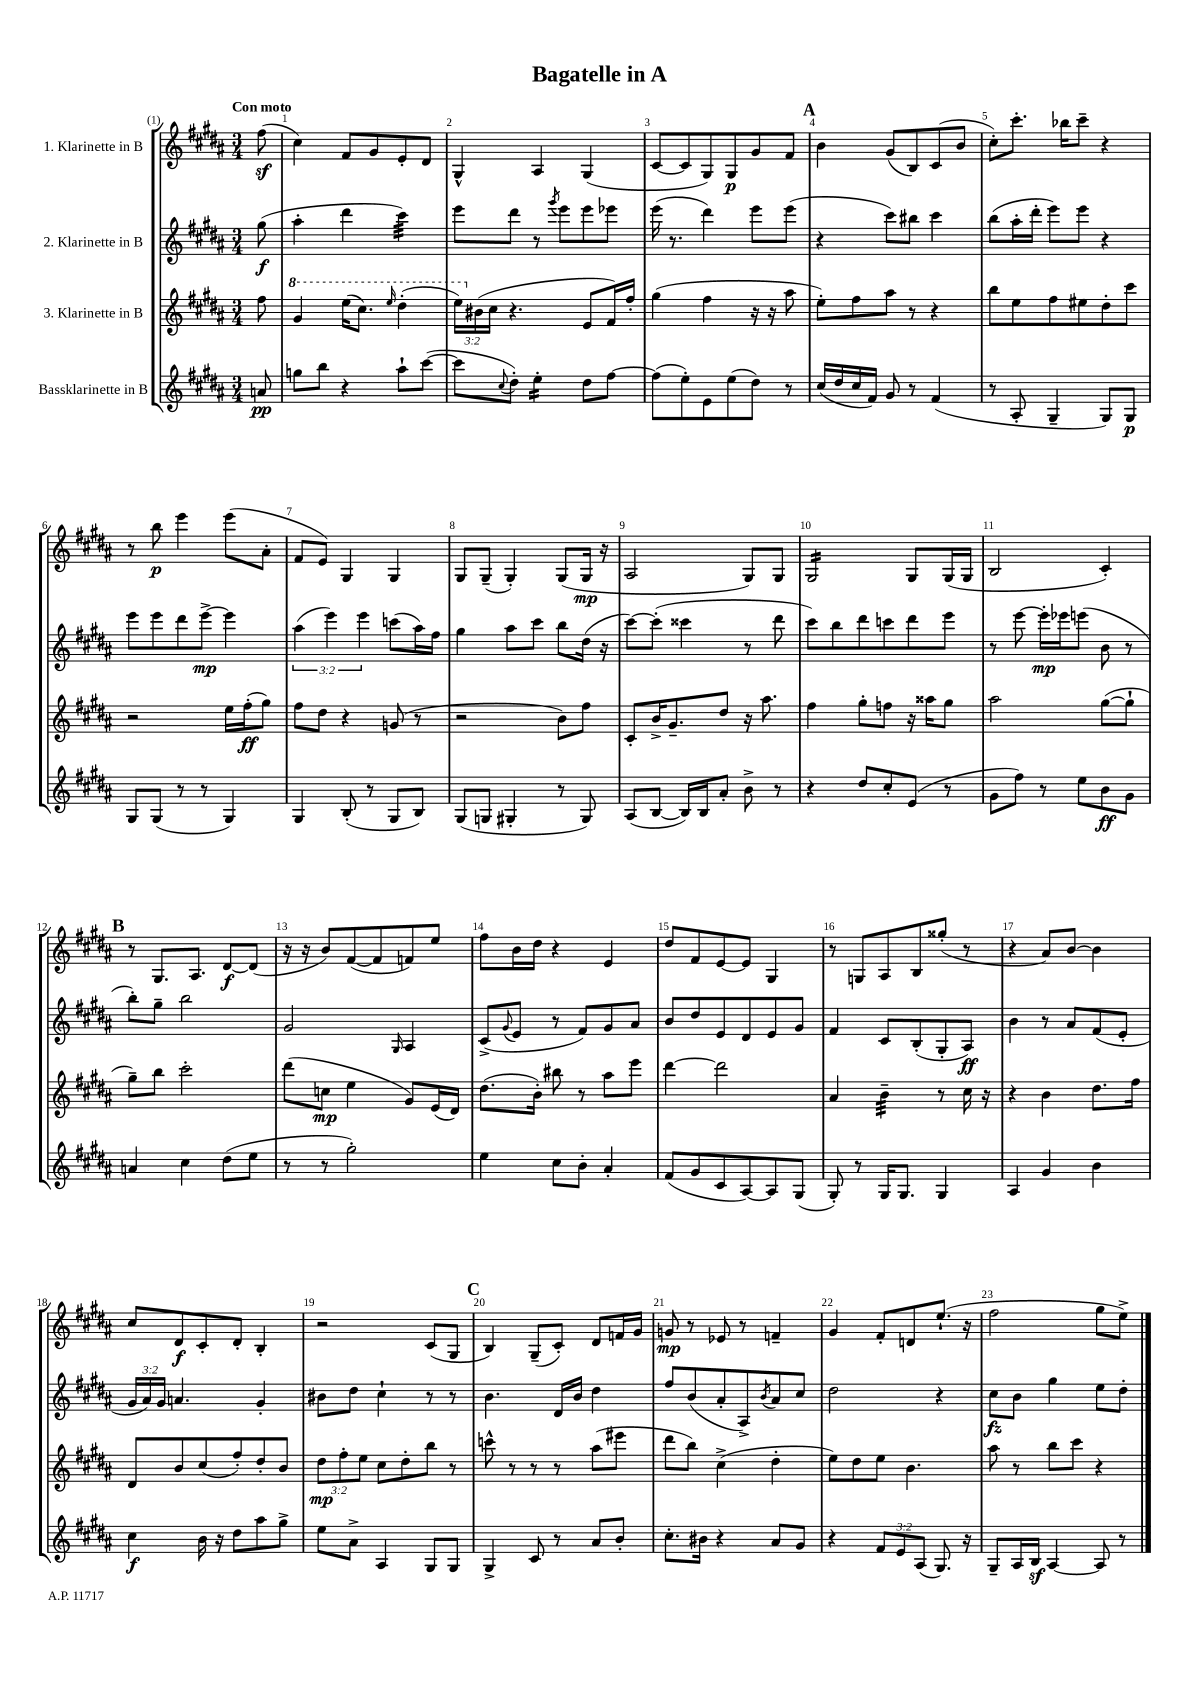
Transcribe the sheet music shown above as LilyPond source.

\header { title = "Bagatelle in A" }
<<
\new StaffGroup <<
\new Staff = "s0" \with { instrumentName = "1. Klarinette in B" } {
    \clef treble \key b \major \numericTimeSignature \time 3/4 \partial 8 \tempo "Con moto"
    fis''8\sf( |
    cis''4) fis'8 gis'8 e'8-. dis'8 |
    gis4-^ ais4 gis4( |
    cis'8~ cis'8 gis8) gis8\p gis'8 fis'8 |
    \mark \markup { \bold "A" } b'4 gis'8( b8) cis'8( b'8 |
    cis''8-.) cis'''8.-. bes''16 cis'''8-- r4 |
    r8 b''8\p e'''4 e'''8( ais'8-. |
    fis'8 e'8) gis4 gis4 |
    gis8 gis8--( gis4-.) gis8( gis16\mp r16 |
    ais2 gis8) gis8 |
    gis2:16 gis8 gis16( gis16 |
    b2 cis'4-.) |
    \mark \markup { \bold "B" } r8 gis8. ais8. dis'8~\f dis'8( |
    r16 r16 b'8) fis'8~( fis'8 f'8) e''8 |
    fis''8 b'16 dis''16 r4 e'4 |
    dis''8 fis'8 e'8~ e'8 gis4 |
    r8 g8 ais8 b8 gisis''8-.( r8 |
    r4 ais'8) b'8~ b'4 |
    cis''8 dis'8\f cis'8-. dis'8-. b4-. |
    r2 cis'8( gis8 |
    \mark \markup { \bold "C" } b4) gis8--( cis'8-.) dis'8 f'16 gis'16 |
    g'8\mp r8 ees'8 r8 f'4-- |
    gis'4 fis'8-. d'8 e''8.-!( r16 |
    fis''2 gis''8 e''8->) \bar "|." |
}
\new Staff = "s1" \with { instrumentName = "2. Klarinette in B" } {
    \clef treble \key b \major \numericTimeSignature \time 3/4 \override Staff.TupletNumber.text = #tuplet-number::calc-fraction-text \partial 8
    gis''8\f( |
    ais''4-. dis'''4 cis'''4:32) |
    e'''8 dis'''8 r8 \acciaccatura { gis'''8 } e'''8 e'''8 ees'''8 |
    e'''16( r8. dis'''4) e'''8 e'''8( |
    \mark \markup { \bold "A" } r4 cis'''8) bis''8 cis'''4 |
    b''8( ais''16-. dis'''16-. e'''8) e'''8 r4 |
    e'''8 e'''8 dis'''8 e'''8~->\mp e'''4 |
    \tuplet 3/2 { ais''4( e'''4) e'''4 } c'''8( ais''16) fis''16 |
    gis''4 ais''8 cis'''8 b''8 dis''16( r16 |
    cis'''8~) cis'''8-.( cisis'''4 r8 dis'''8 |
    cis'''8) b''8 dis'''8 c'''8 dis'''8 e'''8 |
    r8 e'''8~ e'''16-.\mp ees'''16 e'''8( b'8 r8 |
    \mark \markup { \bold "B" } b''8-.) gis''8-- b''2 |
    gis'2 \grace { gis16 } ais4 |
    cis'8->( \appoggiatura { gis'8 } e'8 r8 fis'8) gis'8 ais'8 |
    b'8 dis''8 e'8 dis'8 e'8 gis'8 |
    fis'4 cis'8 b8-.( gis8-. ais8\ff) |
    b'4 r8 ais'8 fis'8( e'8-. |
    \tuplet 3/2 { gis'16 ais'16) gis'16 } a'4. gis'4-. |
    bis'8 dis''8 cis''4-! r8 r8 |
    \mark \markup { \bold "C" } b'4. dis'16 b'16 dis''4 |
    fis''8 b'8( ais'8-. ais8->) \acciaccatura { b'8 } ais'8 cis''8 |
    dis''2 r4 |
    cis''8\fz b'8 gis''4 e''8 dis''8-. \bar "|." |
}
\new Staff = "s2" \with { instrumentName = "3. Klarinette in B" } {
    \clef treble \key b \major \numericTimeSignature \time 3/4 \override Staff.TupletNumber.text = #tuplet-number::calc-fraction-text \partial 8
    fis''8 |
    \ottava #1 gis''4 e'''16( cis'''8.) \grace { e'''16 } dis'''4-.( |
    \tuplet 3/2 { e'''16) \ottava #0 bis'16( cis''16 } r4. e'8 fis'16) fis''16-. |
    gis''4( fis''4 r16 r16 ais''8 |
    \mark \markup { \bold "A" } e''8-.) fis''8 ais''8 r8 r4 |
    b''8 e''8 fis''8 eis''8 dis''8-. cis'''8 |
    r2 e''16 fis''16-.\ff( gis''8) |
    fis''8 dis''8 r4 g'8( r8 |
    r2 b'8) fis''8 |
    cis'8-. b'16-> gis'8.-- dis''8 r16 ais''8. |
    fis''4 gis''8-. f''8 r16 aisis''16 gis''8 |
    ais''2 gis''8~( gis''8-! |
    \mark \markup { \bold "B" } gis''8--) b''8 cis'''2-. |
    dis'''8( c''8\mp e''4 gis'8) e'16( dis'16) |
    dis''8.( b'16-.) bis''8 r8 ais''8 e'''8 |
    dis'''4~ dis'''2 |
    ais'4 b'4:32-- r8 cis''16 r16 |
    r4 b'4 dis''8. fis''16 |
    dis'8 b'8 cis''8( fis''8-.) dis''8-. b'8 |
    \tuplet 3/2 { dis''8\mp fis''8-. e''8 } cis''8 dis''8-. b''8 r8 |
    \mark \markup { \bold "C" } c'''8-^ r8 r8 r8 ais''8( eis'''8 |
    dis'''8 b''8) cis''4->( dis''4-. |
    e''8) dis''8 e''8 b'4. |
    ais''8 r8 b''8 cis'''8 r4 \bar "|." |
}
\new Staff = "s3" \with { instrumentName = "Bassklarinette in B" } {
    \clef treble \key b \major \numericTimeSignature \time 3/4 \override Staff.TupletNumber.text = #tuplet-number::calc-fraction-text \partial 8
    a'8\pp |
    g''8 b''8 r4 ais''8-! cis'''8~( |
    cis'''8 \appoggiatura { cis''8 } dis''8-.) e''4:16-. dis''8 fis''8~ |
    fis''8( e''8-.) e'8 e''8( dis''8) r8 |
    \mark \markup { \bold "A" } cis''16( dis''16 cis''16 fis'16) gis'8 r8 fis'4( |
    r8 ais8-. gis4-- gis8) gis8\p |
    gis8 gis8( r8 r8 gis4) |
    gis4 b8-.( r8 gis8 b8) |
    gis8( g8 gis4-. r8 gis8) |
    ais8( b8~ b16) b16 ais'8-. b'8-> r8 |
    r4 dis''8 cis''8-. e'8( r8 |
    gis'8 fis''8) r8 e''8 b'8\ff gis'8 |
    \mark \markup { \bold "B" } a'4 cis''4 dis''8( e''8 |
    r8 r8 gis''2-.) |
    e''4 cis''8 b'8-. ais'4-. |
    fis'8( gis'8 cis'8 ais8~) ais8 gis8( |
    gis8-.) r8 gis16 gis8. gis4 |
    ais4 gis'4 b'4 |
    cis''4\f b'16 r16 dis''8 ais''8 gis''8-> |
    e''8 ais'8-> ais4 gis8 gis8 |
    \mark \markup { \bold "C" } gis4-> cis'8 r8 ais'8 b'8-. |
    cis''8.-. bis'16 r4 ais'8 gis'8 |
    r4 \tuplet 3/2 { fis'8 e'8 ais8( } gis8.) r16 |
    gis8-- ais16 b16\sf ais4~ ais8 r8 \bar "|." |
}
>>
>>
\layout { \context { \Score \override BarNumber.break-visibility = ##(#f #t #t) barNumberVisibility = #all-bar-numbers-visible } }
